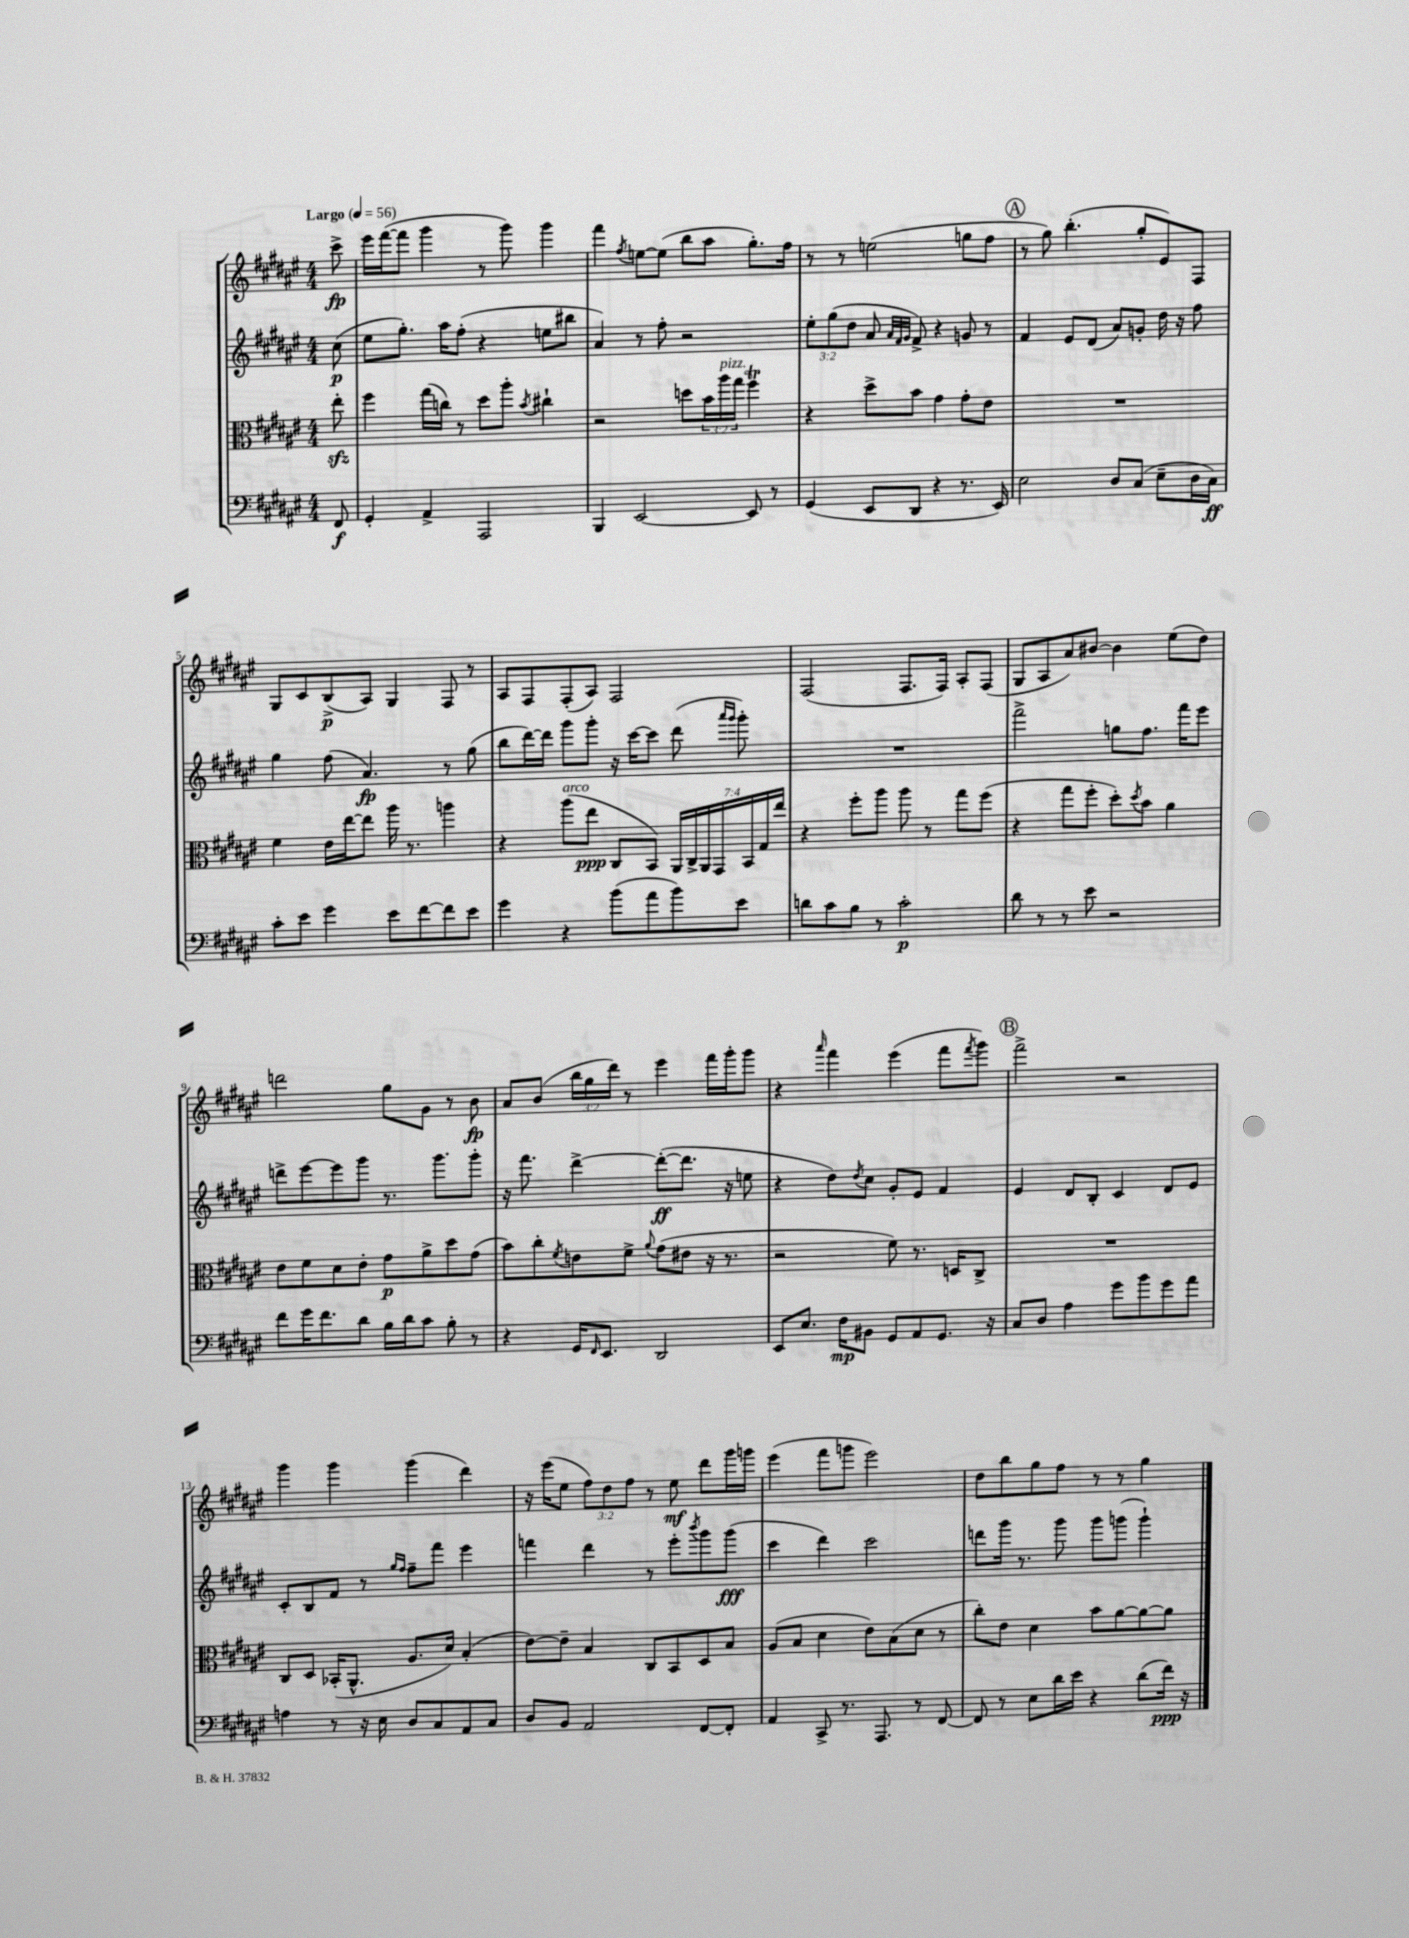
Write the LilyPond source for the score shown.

<<
\new StaffGroup <<
\new Staff = "s0" {
    \clef treble \key fis \major \numericTimeSignature \time 4/4 \override Staff.TupletNumber.text = #tuplet-number::calc-fraction-text \partial 8 \tempo "Largo" 4 = 56
    cis'''8->\fp |
    eis'''16 fis'''16~( fis'''8 gis'''4 r8 gis'''8) gis'''4 |
    fis'''4 \acciaccatura { fis''8 } e''8~ e''8( b''8 ais''8 gis''8.-.) fis''16 |
    r8 r8 e''2( g''8 fis''8 |
    \mark \markup { \circle "A" } r8 gis''8) b''4.-.( gis''8-. eis'8) fis8 |
    gis8 cis'8 b8->\p( ais8) gis4 fis8 r8 |
    ais8 fis8 fis8-.( ais8) fis2 |
    fis2( fis8. fis16) ais8-. fis8( |
    gis8 ais8 ais'8) bis'8~ bis'4 eis''8( dis''8) |
    d'''2 gis''8 gis'8 r8 b'8\fp |
    ais'8 b'8( \tuplet 3/2 { b''16 gis''16 dis'''16) } r8 eis'''4 fis'''16 gis'''16-. gis'''8 |
    r4 \grace { ais'''16 } fis'''4 eis'''4( fis'''8 \acciaccatura { fis'''8 } gis'''8) |
    \mark \markup { \circle "B" } fis'''2-> r2 |
    gis'''4 gis'''4 gis'''4( dis'''4) |
    r16 eis'''16( eis''8 \tuplet 3/2 { fis''8) dis''8 fis''8 } r8 eis''8\mf dis'''8 gis'''16 g'''16 |
    eis'''4( fis'''8 g'''8 eis'''2) |
    dis''8 b''8 gis''8 fis''8 r8 r8 gis''4 \bar "|." |
}
\new Staff = "s1" {
    \clef treble \key fis \major \numericTimeSignature \time 4/4 \override Staff.TupletNumber.text = #tuplet-number::calc-fraction-text \partial 8
    cis''8\p( |
    eis''8 gis''8.-.) ais''16 fis''8-.( r4 e''8 bis''8 |
    ais'4) r8 fis''8-. r2 |
    \tuplet 3/2 { eis''8-. gis''8( dis''8 } ais'8 \grace { ais'32 fis'32 gis'32 } fis'8->) r4 g'8 r8 |
    \mark \markup { \circle "A" } fis'4 eis'8 dis'8( ais'8) g'8-. dis''16 r16 fis''8 |
    gis''4 fis''8( ais'4.\fp) r8 gis''8( |
    b''8 dis'''16~) dis'''16 gis'''8 gis'''8-. r16 cis'''16~ cis'''8 dis'''8( \grace { ais'''16 gis'''16 } gis'''8-.) |
    R1 |
    fis'''2-> g''8 fis''8. fis'''16 eis'''8 |
    d'''8-> eis'''8~ eis'''8 gis'''8 r8. gis'''8. gis'''8-. |
    r16 fis'''8. dis'''4~-> dis'''8~-.\ff( dis'''8. r16 e''8 |
    r4 dis''8) \acciaccatura { dis''8 } cis''8 gis'8-. eis'8 fis'4 |
    \mark \markup { \circle "B" } eis'4 dis'8 b8-. cis'4 dis'8 eis'8 |
    cis'8-. b8 fis'8 r8 \grace { gis''16 fis''16 } fis''8-- fis'''8 eis'''4 |
    f'''4 dis'''4 r8 eis'''8-. \acciaccatura { b'''8 } gis'''8 gis'''8\fff( |
    cis'''4 dis'''4) cis'''2 |
    d'''8 gis'''16 r8. gis'''8 gis'''8 g'''8( g'''4-!) \bar "|." |
}
\new Staff = "s2" {
    \clef alto \key fis \major \numericTimeSignature \time 4/4 \override Staff.TupletNumber.text = #tuplet-number::calc-fraction-text \partial 8
    eis''8-.\sfz |
    fis''4 gis''16( c''16) r8 dis''8 ais''8-. \acciaccatura { b'8 } cis''4-! |
    r2 d''8 \tuplet 3/2 { b'16 ais''16^\markup { \italic "pizz." } gis''16 } fis''4\trill |
    r4 dis''8-> b'8 gis'4 gis'8-. eis'8 |
    \mark \markup { \circle "A" } R1 |
    fis'4 eis'16 eis''16~ eis''8 ais''16 r8. a''4 |
    r4 ais''8^\markup { \italic "arco" }( eis''8\ppp cis8 b,8) \tuplet 7/4 { ais,16 cis16-> ais,16 gis,16 b,16 gis16 eis''16 } |
    r4 fis''8-. ais''8 ais''8 r8 gis''8 fis''8( |
    r4 gis''8 fis''8-. dis''8-.) \acciaccatura { dis''8 } b'8 ais'4 |
    eis'8 fis'8 dis'8 eis'8-. gis'8\p ais'8-> dis''8 gis'8( |
    b'8) cis''8-. \acciaccatura { fis'8 } e'8 fis'8-> \appoggiatura { ais'8 } gis'8( eis'8 r16 r8. |
    r2 fis'8) r8. d16 cis8-> |
    \mark \markup { \circle "B" } R1 |
    cis8 dis8 bes,16-.( ais,8.-^ ais8. dis'16) b4-.( |
    eis'8~) eis'8-- b4 cis8 b,8 dis8 b8 |
    ais8( b8 dis'4 eis'8) b8( dis'8 r8 |
    cis''8-.) eis'8 dis'4 b'8 ais'8~ ais'8~ ais'8 \bar "|." |
}
\new Staff = "s3" {
    \clef bass \key fis \major \numericTimeSignature \time 4/4 \partial 8
    fis,8\f |
    gis,4-. ais,4-> ais,,2 |
    b,,4 eis,2~ eis,8 r8 |
    gis,4( eis,8 dis,8 r4 r8. eis,16) |
    \mark \markup { \circle "A" } eis2 dis8 cis8( eis8-- dis16 cis16\ff) |
    cis'8-. eis'8 gis'4 eis'8 fis'8~ fis'8 eis'8 |
    gis'4 r4 b'8( ais'8 b'8) eis'8 |
    d'8 cis'8 b8 r8 cis'2-.\p |
    dis'8 r8 r8 eis'8 r2 |
    fis'8 gis'16 fis'8. dis'8 b16 dis'16 cis'8 b8-. r8 |
    r4 gis,16 \grace { fis,16 } eis,8. dis,2 |
    eis,8 eis8. fis16\mp bis,8 gis,8 ais,8 gis,8. r16 |
    \mark \markup { \circle "B" } cis8 dis8 ais4 gis'8 b'8 gis'8 ais'8 |
    a4 r8 r16 eis16 dis8 cis8 ais,8 cis8 |
    dis8 b,8 ais,2 fis,8~ fis,8-. |
    ais,4 cis,8-> r8. ais,,8. r8 fis,8~ |
    fis,8 r8 eis8 dis'16 eis'16 r4 dis'8( fis'16\ppp) r16 \bar "|." |
}
>>
>>
